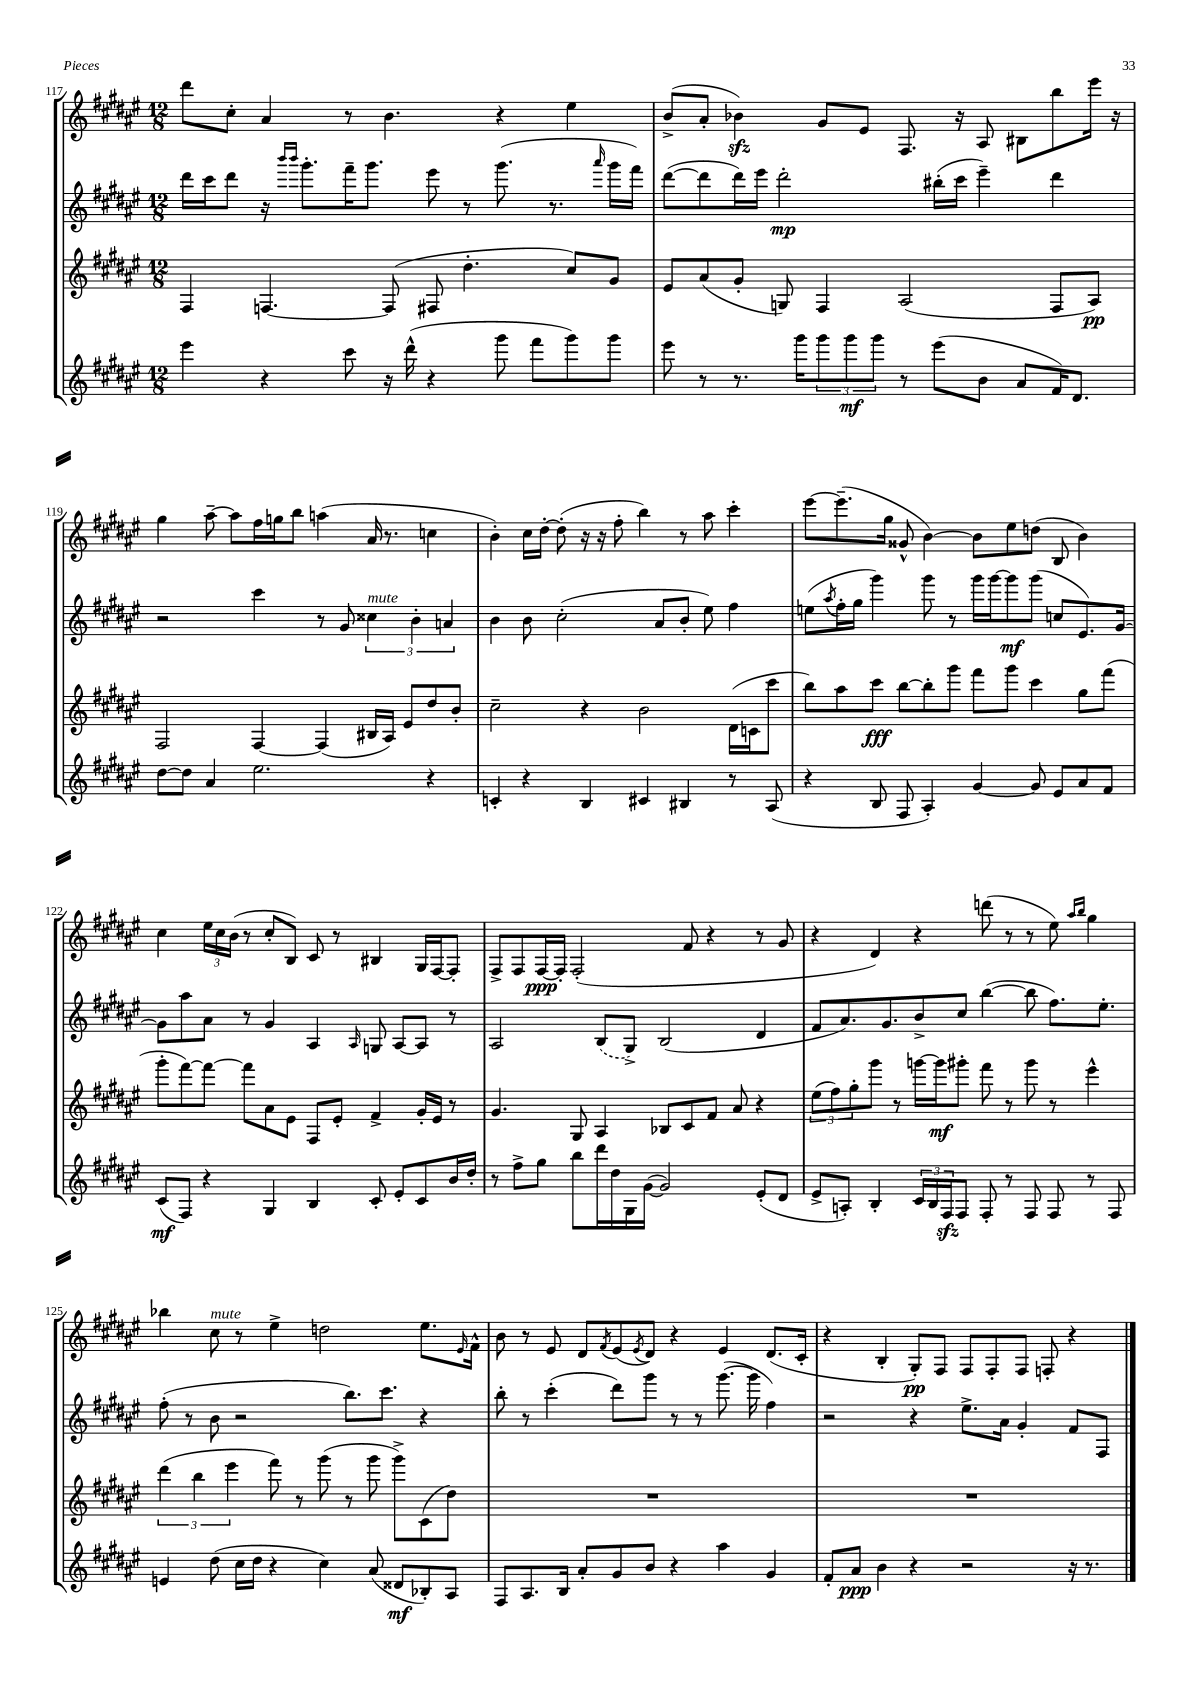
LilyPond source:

<<
\new StaffGroup <<
\new Staff = "s0" {
    \clef treble \key fis \major \numericTimeSignature \time 12/8
    dis'''8 cis''8-. ais'4 r8 b'4. r4 eis''4 |
    b'8->( ais'8-. bes'4\sfz) gis'8 eis'8 fis8. r16 ais8 bis8 b''8 eis'''16 r16 |
    gis''4 ais''8~-- ais''8 fis''16 g''16 b''8 a''4( ais'16 r8. c''4 |
    b'4-.) cis''16 dis''16~-. dis''8-.( r16 r16 fis''8-. b''4) r8 ais''8 cis'''4-. |
    eis'''8~ eis'''8.--( gis''16 gisis'8-^ b'4~) b'8 eis''8 d''8( b8 b'4) |
    cis''4 \tuplet 3/2 { eis''16 cis''16 b'16( } r8 cis''8-. b8) cis'8 r8 bis4 gis16 fis16~ fis8-. |
    fis8-> fis8 fis16~\ppp fis16-. fis2-.( fis'8 r4 r8 gis'8 |
    r4 dis'4) r4 d'''8( r8 r8 eis''8) \grace { ais''16 b''16 } gis''4 |
    bes''4 cis''8^\markup { \italic "mute" } r8 eis''4-> d''2 eis''8. \grace { eis'16 } fis'16-^ |
    b'8 r8 eis'8 dis'8 \acciaccatura { fis'8 } eis'8( \acciaccatura { eis'8 } dis'8) r4 eis'4 dis'8.( cis'16-. |
    r4 b4-. gis8-.\pp) fis8 fis8 fis8-. fis8 f8-. r4 \bar "|." |
}
\new Staff = "s1" {
    \clef treble \key fis \major \numericTimeSignature \time 12/8
    dis'''16 cis'''16 dis'''8 r16 \grace { b'''16 b'''16 } gis'''8.-. fis'''16-- gis'''8. eis'''8 r8 gis'''8.( r8. \grace { ais'''16 } gis'''16 fis'''16) |
    dis'''8~( dis'''8 dis'''16) eis'''16 dis'''2-.\mp bis''16-.( cis'''16 eis'''4--) dis'''4 |
    r2 cis'''4 r8 gis'8 \tuplet 3/2 { cisis''4^\markup { \italic "mute" } b'4-. a'4 } |
    b'4 b'8 cis''2-.( ais'8 b'8-. eis''8) fis''4 |
    e''8( \acciaccatura { ais''8 } fis''16-. gis''16 gis'''4) gis'''8 r8 gis'''16 gis'''16~ gis'''8\mf gis'''8( c''8 eis'8.) gis'16~ |
    gis'8 ais''8 ais'8 r8 gis'4 ais4 \grace { ais16 } g8 ais8~ ais8 r8 |
    ais2 \once \slurDashed b8( gis8->) b2( dis'4 |
    fis'8 ais'8.) gis'8. b'8-> cis''8 b''4~( b''8 fis''8.) eis''8.-. |
    fis''8-.( r8 b'8 r2 b''8.) cis'''8. r4 |
    b''8-. r8 cis'''4-.( dis'''8) gis'''8 r8 r8 gis'''8.~( gis'''16 fis''4) |
    r2 r4 eis''8.-> ais'16 gis'4-. fis'8 fis8 \bar "|." |
}
\new Staff = "s2" {
    \clef treble \key fis \major \numericTimeSignature \time 12/8
    fis4 f4.~ f8( fis8 dis''4.-. cis''8) gis'8 |
    eis'8 ais'8( gis'8-. g8) fis4 ais2( fis8 ais8\pp) |
    fis2 fis4~ fis4( bis16 ais16) eis'8 dis''8 b'8-. |
    cis''2-- r4 b'2 dis'16( c'16 cis'''8 |
    b''8) ais''8 cis'''8\fff b''8~ b''8-. gis'''8 fis'''8 gis'''8 cis'''4 gis''8 fis'''8( |
    gis'''8-. fis'''8~) fis'''8~ fis'''8 ais'8 eis'8 fis8 eis'8-. fis'4-> gis'16-. eis'16 r8 |
    gis'4. gis8 ais4 bes8 cis'8 fis'8 ais'8 r4 |
    \tuplet 3/2 { eis''8( fis''8) gis''8-. } gis'''8 r8 g'''16~ g'''16\mf gis'''8-. fis'''8 r8 gis'''8 r8 eis'''4-^ |
    \tuplet 3/2 { dis'''4( b''4 eis'''4 } fis'''8) r8 gis'''8( r8 gis'''8 gis'''8->) cis'8( dis''8) |
    R1. |
    R1. \bar "|." |
}
\new Staff = "s3" {
    \clef treble \key fis \major \numericTimeSignature \time 12/8
    eis'''4 r4 cis'''8 r16 dis'''16-^( r4 gis'''8 fis'''8 gis'''8) gis'''8 |
    eis'''8 r8 r8. gis'''16 \tuplet 3/2 { gis'''8 gis'''8\mf gis'''8 } r8 eis'''8( b'8 ais'8 fis'16) dis'8. |
    dis''8~ dis''8 ais'4 eis''2. r4 |
    c'4-. r4 b4 cis'4 bis4 r8 ais8( |
    r4 b8 fis8 ais4-.) gis'4~ gis'8 eis'8 ais'8 fis'8 |
    cis'8\mf( fis8) r4 gis4 b4 cis'8-. eis'8-. cis'8 b'16 dis''16-. |
    r8 fis''8-> gis''8 b''8 dis'''16 dis''16 gis16 gis'16~( gis'2) eis'8-.( dis'8 |
    eis'8-> a8-.) b4-. \tuplet 3/2 { cis'16 b16 fis16\sfz } fis8 fis8-. r8 fis8 fis8 r8 fis8 |
    e'4 dis''8( cis''16 dis''16 r4 cis''4) ais'8( disis'8\mf bes8-.) ais8 |
    fis8 ais8. b16 ais'8-. gis'8 b'8 r4 ais''4 gis'4 |
    fis'8-. ais'8\ppp b'4 r4 r2 r16 r8. \bar "|." |
}
>>
>>
\layout { \context { \Score currentBarNumber = #117 } }
